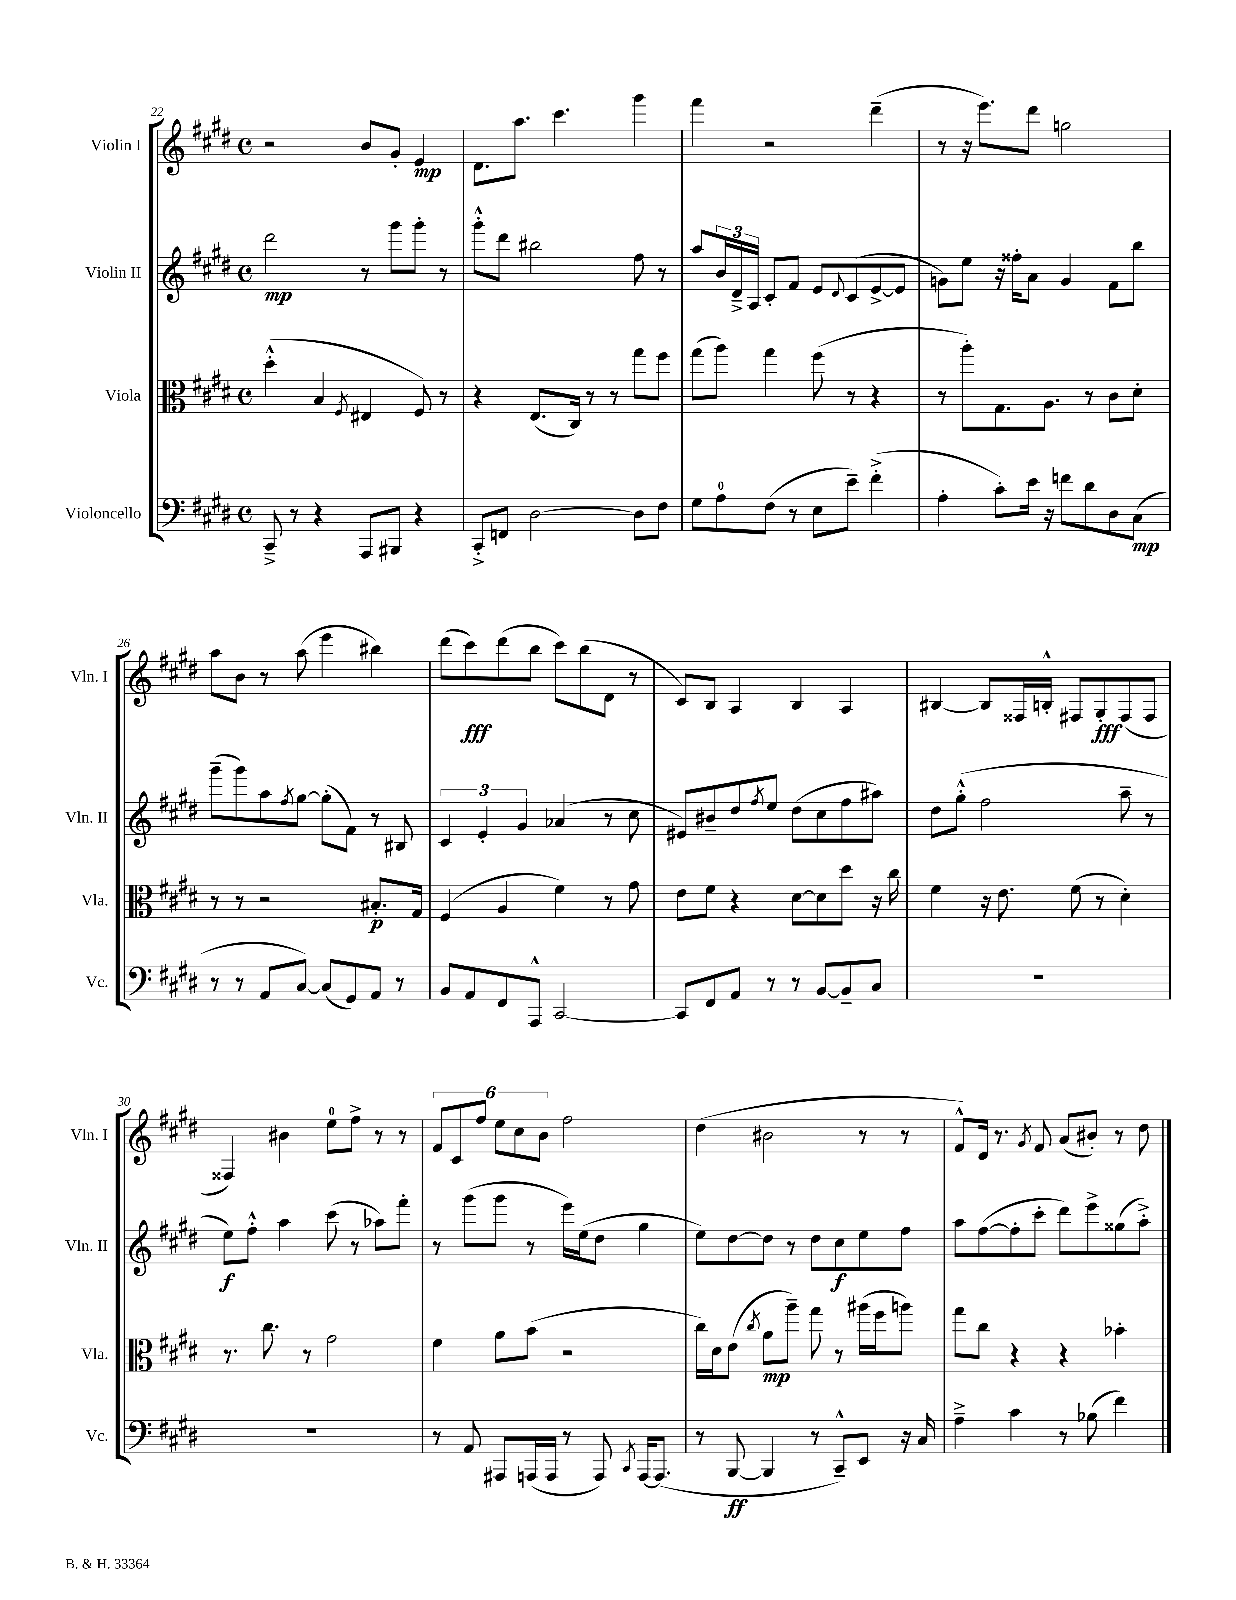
<<
\new StaffGroup <<
\new Staff = "s0" \with { instrumentName = "Violin I" shortInstrumentName = "Vln. I" } {
    \clef treble \key e \major \defaultTimeSignature \time 4/4
    r2 b'8 gis'8-. e'4\mp |
    dis'8. a''8. cis'''4. gis'''4 |
    fis'''4 r2 dis'''4--( |
    r8 r16 e'''8.) dis'''8 g''2 |
    a''8 b'8 r8 a''8( e'''4 bis''4) |
    dis'''8( cis'''8\fff) dis'''8( b''8 cis'''8) b''8( dis'8 r8 |
    cis'8) b8 a4 b4 a4 |
    bis4~ bis8 fisis16 b16-.-^ fis8 gis8-.\fff fis8( fis8 |
    fisis4) bis'4 e''8-0 fis''8-> r8 r8 |
    \tuplet 6/4 { fis'8 cis'8 fis''8 e''8 cis''8 b'8 } fis''2 |
    dis''4( bis'2 r8 r8 |
    fis'8-^) dis'16 r8. \acciaccatura { gis'8 } fis'8 a'8( bis'8-.) r8 dis''8 \bar "|." |
}
\new Staff = "s1" \with { instrumentName = "Violin II" shortInstrumentName = "Vln. II" } {
    \clef treble \key e \major \defaultTimeSignature \time 4/4
    dis'''2\mp r8 gis'''8 gis'''8-. r8 |
    gis'''8-.-^ dis'''8 bis''2 fis''8 r8 |
    a''8 \tuplet 3/2 { b'16 dis'16---> a16 } cis'8-. fis'8 e'8 \appoggiatura { dis'8 } cis'8( e'8~-> e'8 |
    g'8) e''8 r16 fisis''16-. a'8 g'4 fis'8 b''8 |
    gis'''8--( gis'''8) a''8 \acciaccatura { fis''8 } gis''8~ gis''8-.( fis'8) r8 bis8 |
    \tuplet 3/2 { cis'4 e'4-. gis'4 } aes'4( r8 cis''8 |
    eis'8) bis'8-- dis''8 \acciaccatura { fis''8 } e''8 dis''8( cis''8 fis''8 ais''8) |
    dis''8 gis''8-.-^( fis''2 a''8-- r8 |
    e''8\f) fis''8-.-^ a''4 cis'''8( r8 aes''8) fis'''8-. |
    r8 gis'''8( gis'''8 r8 e'''16) e''16( dis''8 gis''4 |
    e''8) dis''8~ dis''8 r8 dis''8 cis''8\f e''8 fis''8 |
    a''8 fis''8~( fis''8-. cis'''8-. dis'''8) e'''8-> gisis''8( a''8-.->) \bar "|." |
}
\new Staff = "s2" \with { instrumentName = "Viola" shortInstrumentName = "Vla." } {
    \clef alto \key e \major \defaultTimeSignature \time 4/4
    dis''4-.-^( b4 \acciaccatura { fis8 } eis4 fis8) r8 |
    r4 e8.( cis16) r8 r8 gis''8 fis''8 |
    gis''8( a''8) gis''4 fis''8( r8 r4 |
    r8 a''8-.) gis8. a8. r8 cis'8 dis'8-. |
    r8 r8 r2 bis8.-.\p gis16 |
    fis4( a4 fis'4) r8 gis'8 |
    e'8 fis'8 r4 dis'8~ dis'8 dis''8 r16 cis''16 |
    fis'4 r16 e'8. fis'8( r8 dis'4-.) |
    r8. cis''8. r8 gis'2 |
    fis'4 a'8 b'8( r2 |
    cis''16) dis'16 e'8( \acciaccatura { cis''8 } a'8\mp a''8--) gis''8 r8 ais''16( fis''16 a''8) |
    gis''8 cis''8 r4 r4 bes'4-. \bar "|." |
}
\new Staff = "s3" \with { instrumentName = "Violoncello" shortInstrumentName = "Vc." } {
    \clef bass \key e \major \defaultTimeSignature \time 4/4
    cis,8---> r8 r4 a,,8 bis,,8 r4 |
    cis,8-.-> f,8 dis2~ dis8 fis8 |
    gis8 a8-0 fis8( r8 e8 e'8--) fis'4-.->( |
    a4-. cis'8-.) e'16 r16 f'8 dis'8 dis8 cis8\mp( |
    r8 r8 a,8 cis8~) cis8( gis,8) a,8 r8 |
    b,8 a,8 fis,8 a,,8-^ cis,2~ |
    cis,8 fis,8 a,8 r8 r8 b,8~ b,8-- cis8 |
    R1 |
    R1 |
    r8 a,8 ais,,8 a,,16( a,,16 r8 a,,8) \acciaccatura { cis,8 } a,,16~ a,,8.( |
    r8 b,,8~\ff b,,4 r8 cis,8---^) e,8 r16 cis16 |
    a4---> cis'4 r8 bes8( fis'4) \bar "|." |
}
>>
>>
\layout { \context { \Score currentBarNumber = #22 } }
